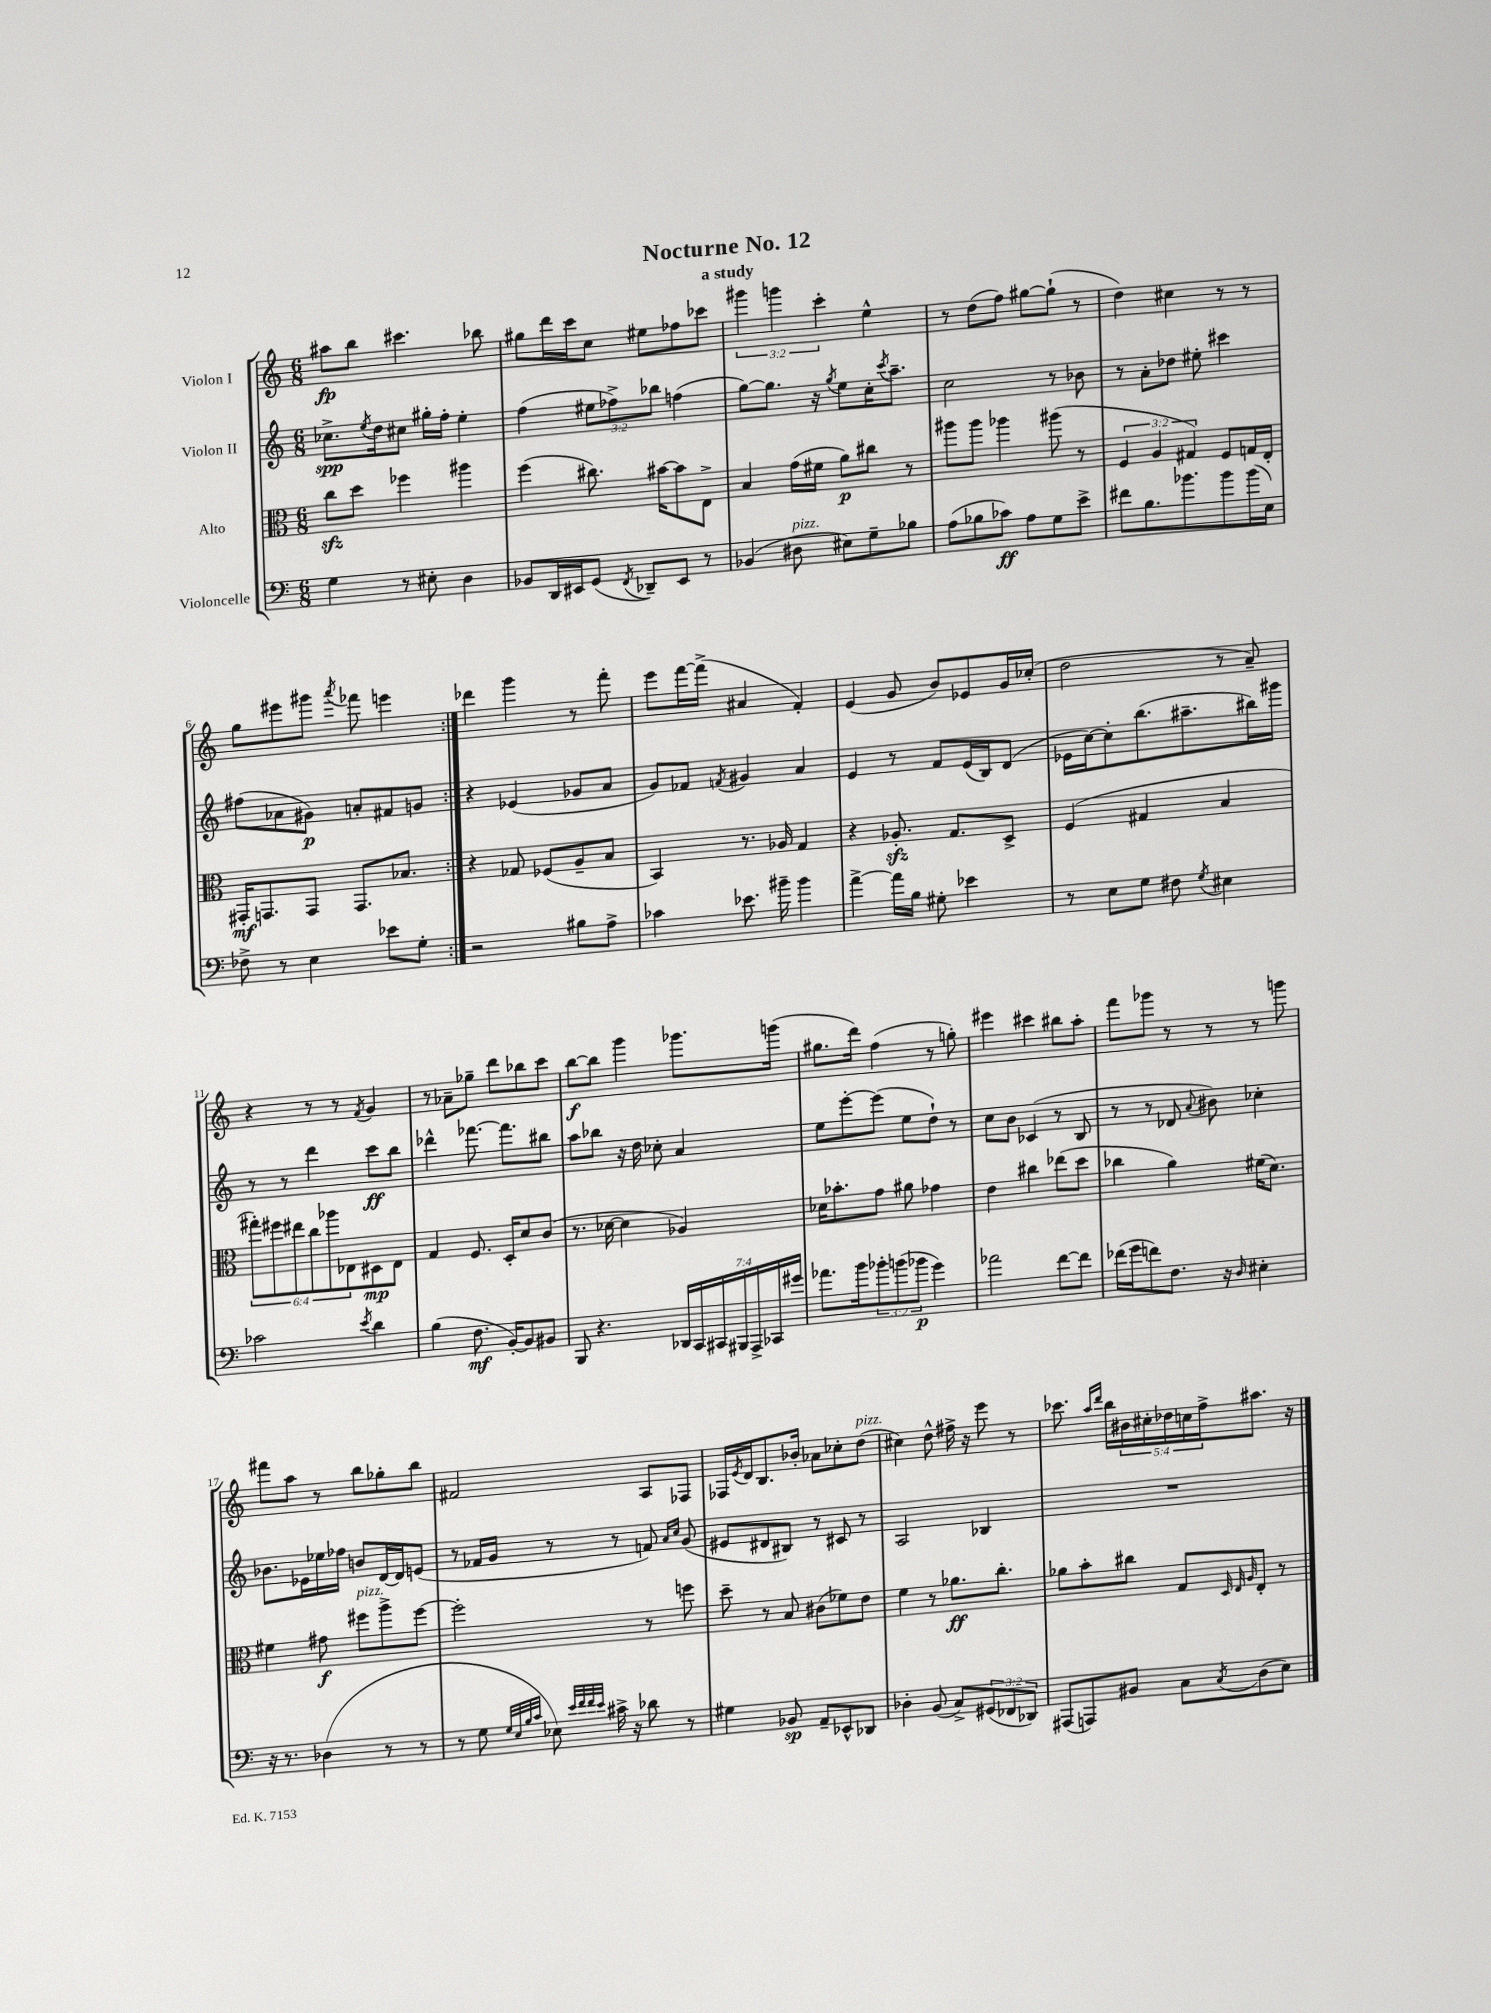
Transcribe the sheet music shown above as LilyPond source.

\header { title = "Nocturne No. 12" subtitle = "a study" }
<<
\new StaffGroup <<
\new Staff = "s0" \with { instrumentName = "Violon I" } {
    \clef treble \key c \major \numericTimeSignature \time 6/8 \override Staff.TupletNumber.text = #tuplet-number::calc-fraction-text
    \repeat volta 2 { ais''8\fp b''8 cis'''4. bes''8 |
    gis''8 d'''16 c'''16 c''8 eis''8 fes''8 ces'''8 |
    \tuplet 3/2 { gis'''4 g'''4 c'''4-. } e''4-^ |
    r8 d''8( f''8) gis''8~ gis''8-!( r8 |
    d''4) cis''4 r8 r8 |
    g''8 eis'''8 gis'''8 \acciaccatura { a'''8 } fes'''8 e'''4 | }
    des'''4 g'''4 r8 f'''8-. |
    e'''8 f'''16~ f'''16->( ais'4 f'4-.) |
    e'4( g'8 b'8) ees'8 g'16 ces''16-.( |
    d''2 r8 a'8--) |
    r4 r8 r8 \acciaccatura { f'8 } g'4 |
    r8 aes'8-- ges''8-- d'''8 bes''8 c'''8 |
    b''8~\f b''8 g'''4 ges'''8. g'''16( |
    gis''8. d'''16) f''4( r8 g''8-.) |
    eis'''4 cis'''4 bis''8 a''8-. |
    f'''8 ges'''8 r8 r8 r8 g'''8 |
    fis'''8 a''8 r8 b''8 ges''8-. b''8 |
    fis'2 a8 fes8 |
    fes16 \acciaccatura { e'8 } d'16 b8. bes'16-. aes'8 ces''8-. d''8^\markup { \italic "pizz." }( |
    cis''4) d''8-^ fis''16-> r16 e'''8 r8 |
    ces'''8. \grace { a''16 d'''16 } b''16 \tuplet 5/4 { bis'16 cis''16-. des''16 c''16 f''16-> } ais''8. r16 \bar "|." |
}
\new Staff = "s1" \with { instrumentName = "Violon II" } {
    \clef treble \key c \major \numericTimeSignature \time 6/8 \override Staff.TupletNumber.text = #tuplet-number::calc-fraction-text
    \repeat volta 2 { ces''8.->\spp \acciaccatura { e''8 } d''16 cis''8 gis''16-. f''16-. e''4-. |
    f''4( \tuplet 3/2 { eis''8 fes''8->) bes''8 } f''4( |
    g''8~) g''8. r16 \acciaccatura { g''8 } e''8 c''16-. \acciaccatura { c'''8 } a''8.-- |
    c''2 r8 bes'8 |
    r8 a'8-. des''8 eis''8-. cis'''4 |
    fis''8( aes'8 gis'8\p) a'8-. fis'8 g'8 | }
    r4 ees'4( ges'8 a'8 |
    g'8) fes'8 \acciaccatura { f'8 } gis'4 a'4 |
    e'4 r8 f'8 e'16( b16) d'8( |
    ees'16 c''16~) c''8-. b''8.( ais''8.-- bis''16) gis'''16 |
    r8 r8 d'''4 c'''8\ff b''8 |
    des'''4-^ fes'''8.~ fes'''8. bis''8 |
    a''8 bes''8 r16 d''16 ces''8-. a'4 |
    e''8 e'''8~-. e'''8( e''8 d''8-!) r8 |
    c''8 b'8 ces'4( r8 b8 |
    r8 r8 des'8 \appoggiatura { a'8 } bis'8) ces''4-. |
    bes'8. ees'16 ees''16 fes''16 b'8 d'16~ d'16 e'8( |
    r8 fes'16 g'16 r8 r8 f'8) \grace { a'16 c''16 } g'8( |
    eis'8 dis'8 bis8) r8 cis'8 r8 |
    a2 bes4 |
    R2. \bar "|." |
}
\new Staff = "s2" \with { instrumentName = "Alto" } {
    \clef alto \key c \major \numericTimeSignature \time 6/8 \override Staff.TupletNumber.text = #tuplet-number::calc-fraction-text
    \repeat volta 2 { c''8\sfz d''8 fes''4 ais''4 |
    f''4( cis''8.) bis'16~ bis'8 e8-> |
    b4 g'16( fis'16 a'8\p) cis''8 r8 |
    ais''8 ais''8 aes''4 ais''8( r8 |
    \tuplet 3/2 { f4 a4 gis4) } f8 g16 e16-. |
    gis,16-.\mf g,8. g,8 g,8. bes8. | }
    r4 ges8 fes8( a8-- b8 |
    b,4) r8. aes16 g4 |
    r4 aes8.-.\sfz g8. d8-> |
    f4( gis4 b4 |
    \tuplet 6/4 { gis''8-.) fis''8 eis''8 c''8 aes''8 ees8 } dis8\mp ees8 |
    g4 f8. d16-. d'8 c'8( |
    r8. des'16~ des'4 aes4) |
    des'16 bes'8.-. g'8 ais'8 ges'4 |
    e'4 cis''4 ees''8( d''8 |
    ces''4 a'4) fis'16( d'8.) |
    fis'4 gis'8\f fis''8^\markup { \italic "pizz." } a''8-> fis''8~ |
    fis''2-. r8 f''8 |
    d''8-- r8 b8 cis'8( fes'8) e'8 |
    f'4 r8 aes'8.\ff c''8.-. |
    aes'8 b'8-. cis''8 g8 \grace { d32 e32 a32 } e8-. r8 \bar "|." |
}
\new Staff = "s3" \with { instrumentName = "Violoncelle" } {
    \clef bass \key c \major \numericTimeSignature \time 6/8 \override Staff.TupletNumber.text = #tuplet-number::calc-fraction-text
    \repeat volta 2 { g4 r8 eis8-. d4 |
    bes,8 d,16 eis,16 g,8( \acciaccatura { f,8 } des,8--) eis,8 r8 |
    bes,4( dis8^\markup { \italic "pizz." } eis8) g8-- bes8 |
    a8( bes8 ces'8\ff) a8 g8 e'8-> |
    fis'8 b8. bes'8. bes'8 bes'16( e16) |
    fes8-> r8 e4 ees'8 g8-. | }
    r2 bis8 a8-> |
    ces'4 ees'8. bis'16-- bis'4 |
    a'4~-> a'16 b16 gis8-. ees'4 |
    r8 e8 g8 fis8 \acciaccatura { g8 } eis4 |
    ces'2 \acciaccatura { e'8 } d'4 |
    b4( f8.\mf b,16~-.) b,8 bis,8 |
    b,,8 r4. \tuplet 7/4 { des,16 c,16 cis,16 bis,,16 a,,16-> ces,16 gis'16 } |
    aes'8. b'16 \tuplet 3/2 { bes'8-. b'8( bes'8\p } g'4) |
    aes'2 f'8~ f'8 |
    fes'16( g'16 f'8) f8. r16 \grace { d16 } eis4-. |
    r16 r8. des4( r8 r8 |
    r8 g8 \grace { g32 e32 b32 c'32 } ees8) \grace { e'32 f'32 f'32 e'32 } cis'16-> r16 des'8 r8 |
    gis4 bes,8\sp a,8-- ees,8-^ des,8 |
    des4-. b,8( c8->) \tuplet 3/2 { gis,8( fes,8 des,8) } |
    ais,,8( a,,8) bis,8 c8 \acciaccatura { c8 } d8( e8) \bar "|." |
}
>>
>>
